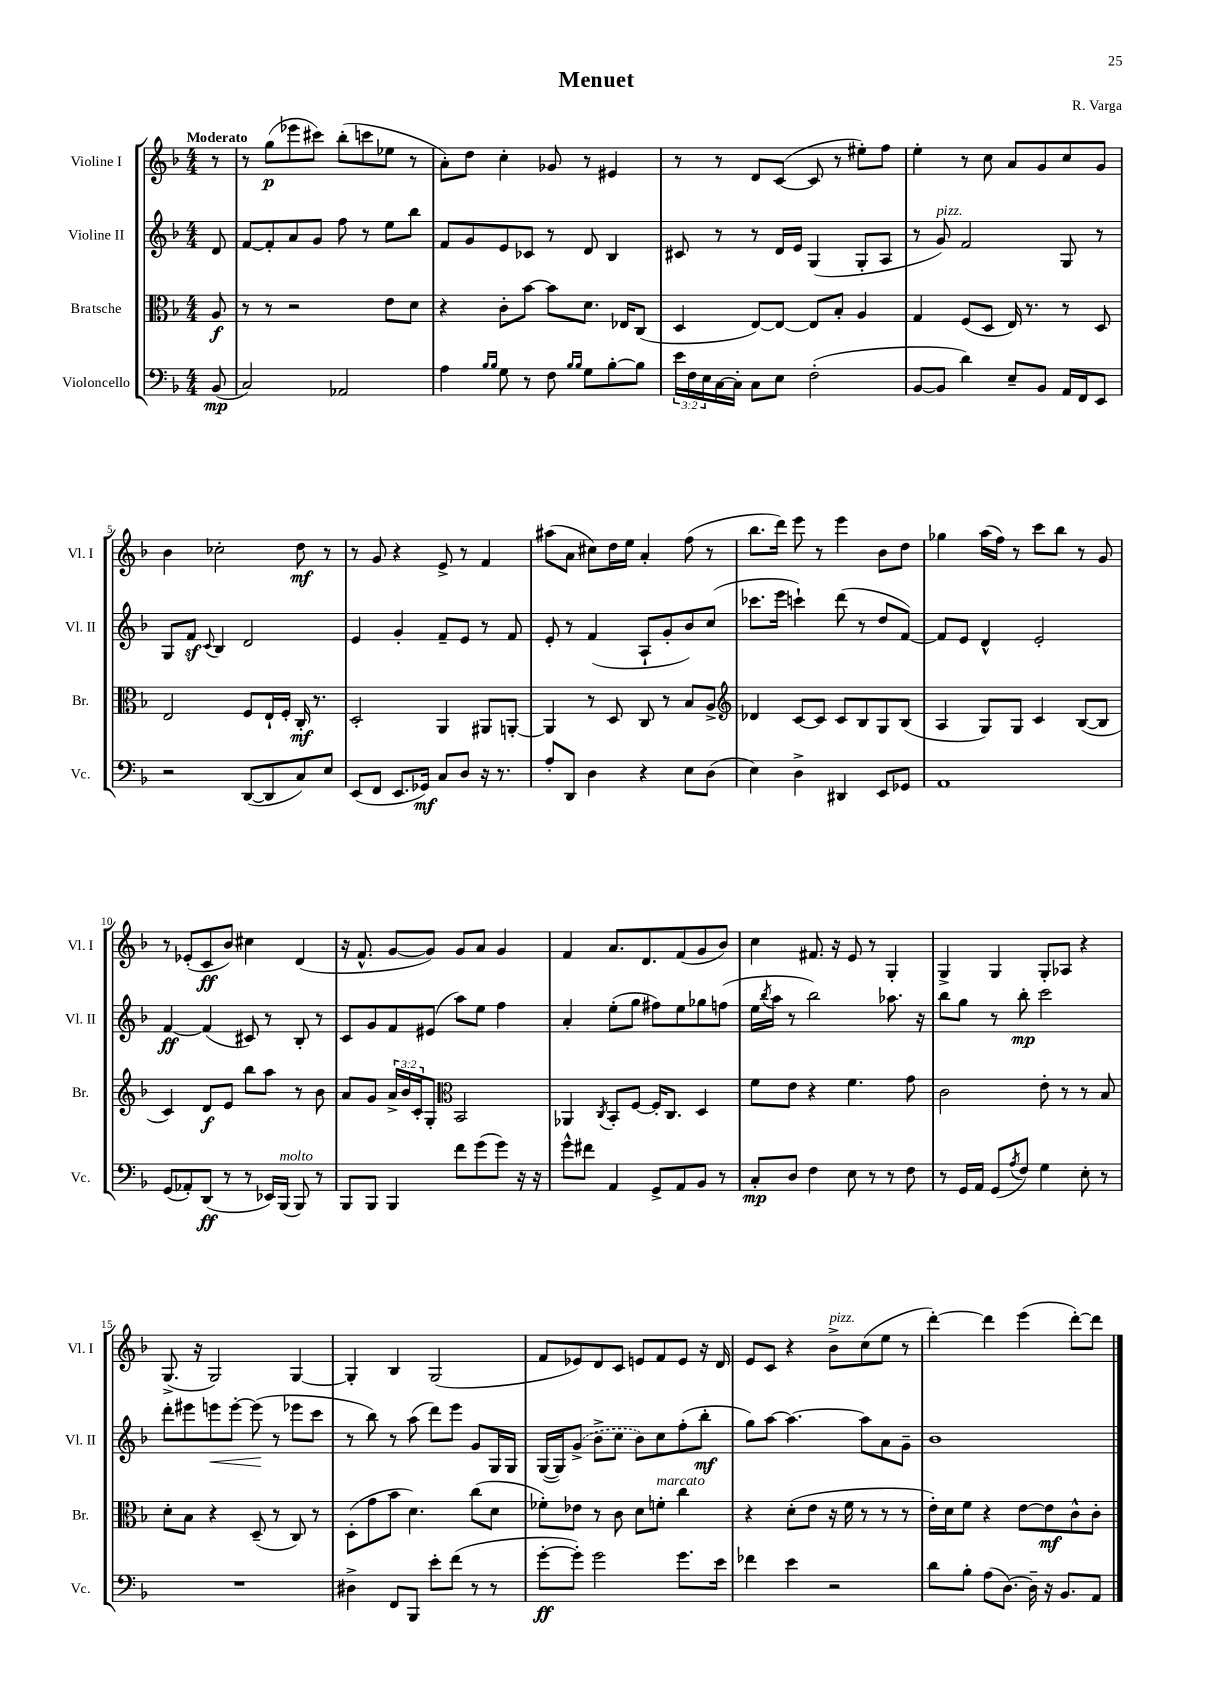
\header { title = "Menuet" composer = "R. Varga" }
<<
\new StaffGroup <<
\new Staff = "s0" \with { instrumentName = "Violine I" shortInstrumentName = "Vl. I" } {
    \clef treble \key f \major \numericTimeSignature \time 4/4 \partial 8 \tempo "Moderato"
    r8 |
    r8 g''8\p( ees'''8 cis'''8) bes''8-.( c'''8 ees''8 r8 |
    a'8-.) d''8 c''4-. ges'8 r8 eis'4 |
    r8 r8 d'8 c'8~( c'8 r8 eis''8-.) f''8 |
    e''4-. r8 c''8 a'8 g'8 c''8 g'8 |
    bes'4 ces''2-. d''8\mf r8 |
    r8 g'8 r4 e'8-> r8 f'4 |
    ais''8( a'8 cis''8) d''16 e''16 a'4-. f''8( r8 |
    bes''8. d'''16) e'''8 r8 e'''4 bes'8 d''8 |
    ges''4 a''16( f''16) r8 c'''8 bes''8 r8 g'8 |
    r8 ees'8-.( c'8\ff bes'8) cis''4 d'4( |
    r16 f'8.-^ g'8~ g'8) g'8 a'8 g'4 |
    f'4 a'8. d'8. f'8( g'8 bes'8) |
    c''4 fis'8. r16 e'8 r8 g4-. |
    g4-> g4 g8-. aes8 r4 |
    g8.->( r16 g2) g4~ |
    g4-. bes4 g2( |
    f'8 ees'8) d'8 c'8 e'8 f'8 e'8 r16 d'16 |
    e'8 c'8 r4 bes'8->^\markup { \italic "pizz." } c''8( e''8 r8 |
    d'''4~-.) d'''4 e'''4( d'''8~-.) d'''8 \bar "|." |
}
\new Staff = "s1" \with { instrumentName = "Violine II" shortInstrumentName = "Vl. II" } {
    \clef treble \key f \major \numericTimeSignature \time 4/4 \partial 8
    d'8 |
    f'8~ f'8-. a'8 g'8 f''8 r8 e''8 bes''8 |
    f'8 g'8 e'8 ces'8 r8 d'8 bes4 |
    cis'8 r8 r8 d'16 e'16 g4( g8-. a8 |
    r8 g'8^\markup { \italic "pizz." }) f'2 g8 r8 |
    g8 f'8\sf \appoggiatura { c'8 } bes4 d'2 |
    e'4 g'4-. f'8-- e'8 r8 f'8 |
    e'8-. r8 f'4( a8-! g'8-. bes'8) c''8( |
    ces'''8. e'''16 c'''4-!) d'''8( r8 d''8 f'8~) |
    f'8 e'8 d'4-^ e'2-. |
    f'4~\ff f'4( cis'8) r8 bes8-. r8 |
    c'8 g'8 f'8 eis'8( a''8) e''8 f''4 |
    a'4-. e''8-.( g''8 fis''8) e''8 ges''8 f''8( |
    e''16 \acciaccatura { bes''8 } a''16 r8 bes''2) aes''8. r16 |
    bes''8 g''8 r8 bes''8-.\mp c'''2 |
    d'''8-. eis'''8 e'''8\< e'''8~-. e'''8\!( r8 ees'''8 c'''8 |
    r8 bes''8) r8 a''8( d'''8) e'''8 g'8 g16 g16 |
    g16~( g16) \once \slurDashed g'8->( bes'8-> c''8 bes'8) c''8 f''8-.( bes''8-.\mf |
    g''8) a''8~ a''4.~ a''8 a'8 g'8-- |
    bes'1 \bar "|." |
}
\new Staff = "s2" \with { instrumentName = "Bratsche" shortInstrumentName = "Br." } {
    \clef alto \key f \major \numericTimeSignature \time 4/4 \override Staff.TupletNumber.text = #tuplet-number::calc-fraction-text \partial 8
    a8\f |
    r8 r8 r2 e'8 d'8 |
    r4 c'8-. bes'8~ bes'8 d'8. ees16 c8( |
    d4 e8~) e8~ e8 bes8-. a4 |
    g4 f8( d8 e16) r8. r8 d8 |
    e2 f8 e16-! f16-. c16-.\mf r8. |
    d2-. a,4 ais,8 a,8~-. |
    a,4 r8 d8 c8 r8 bes8 a8-> |
    \clef treble des'4 c'8~ c'8 c'8 bes8 g8 bes8( |
    a4 g8) g8 c'4 bes8~( bes8 |
    c'4) d'8\f e'8 bes''8 a''8 r8 bes'8 |
    a'8 g'8 \tuplet 3/2 { a'16-> bes'16 c'16-. } g8-. \clef alto bes,2 |
    aes,4 \acciaccatura { c8 } bes,8-. f8~ f16-. c8. d4 |
    f'8 e'8 r4 f'4. g'8 |
    c'2 e'8-. r8 r8 bes8 |
    d'8-. bes8 r4 d8--( r8 c8) r8 |
    d8-.( g'8 bes'8 d'4.) c''8( d'8 |
    fes'8-.) ees'8 r8 c'8 d'8 f'8-.^\markup { \italic "marcato" } c''4 |
    r4 d'8-.( e'8 r16 f'16 r8 r8 r8 |
    e'16-.) d'16 f'8 r4 e'8~ e'8\mf c'8-^ c'8-. \bar "|." |
}
\new Staff = "s3" \with { instrumentName = "Violoncello" shortInstrumentName = "Vc." } {
    \clef bass \key f \major \numericTimeSignature \time 4/4 \override Staff.TupletNumber.text = #tuplet-number::calc-fraction-text \partial 8
    bes,8\mp( |
    c2) aes,2 |
    a4 \grace { bes16 bes16 } g8 r8 f8 \grace { bes16 bes16 } g8 bes8~-. bes8 |
    \tuplet 3/2 { e'16 f16 e16 } c16~ c16-. c8 e8 f2-.( |
    bes,8~ bes,8 d'4) e8-- bes,8 a,16 f,16 e,8 |
    r2 d,8~( d,8 c8) e8 |
    e,8( f,8 e,8. ges,16\mf) c8 d8 r16 r8. |
    a8-. d,8 d4 r4 e8 d8( |
    e4) d4-> dis,4 e,8 ges,8 |
    a,1 |
    g,8( aes,8-.) d,8\ff( r8 r8 ees,16) bes,,16^\markup { \italic "molto" }( bes,,8) r8 |
    bes,,8 bes,,8 bes,,4 f'8 g'8( g'8) r16 r16 |
    g'8-^ fis'8 a,4 g,8-> a,8 bes,8 r8 |
    c8-.\mp d8 f4 e8 r8 r8 f8 |
    r8 g,16 a,16 g,8( \acciaccatura { a8 } f8) g4 e8-. r8 |
    R1 |
    dis4-> f,8 bes,,8 e'8-. f'8( r8 r8 |
    g'8~-.\ff g'8-.) g'2 g'8. e'16 |
    fes'4 e'4 r2 |
    d'8 bes8-. a8( d8.~) d16-- r16 bes,8. a,8 \bar "|." |
}
>>
>>
